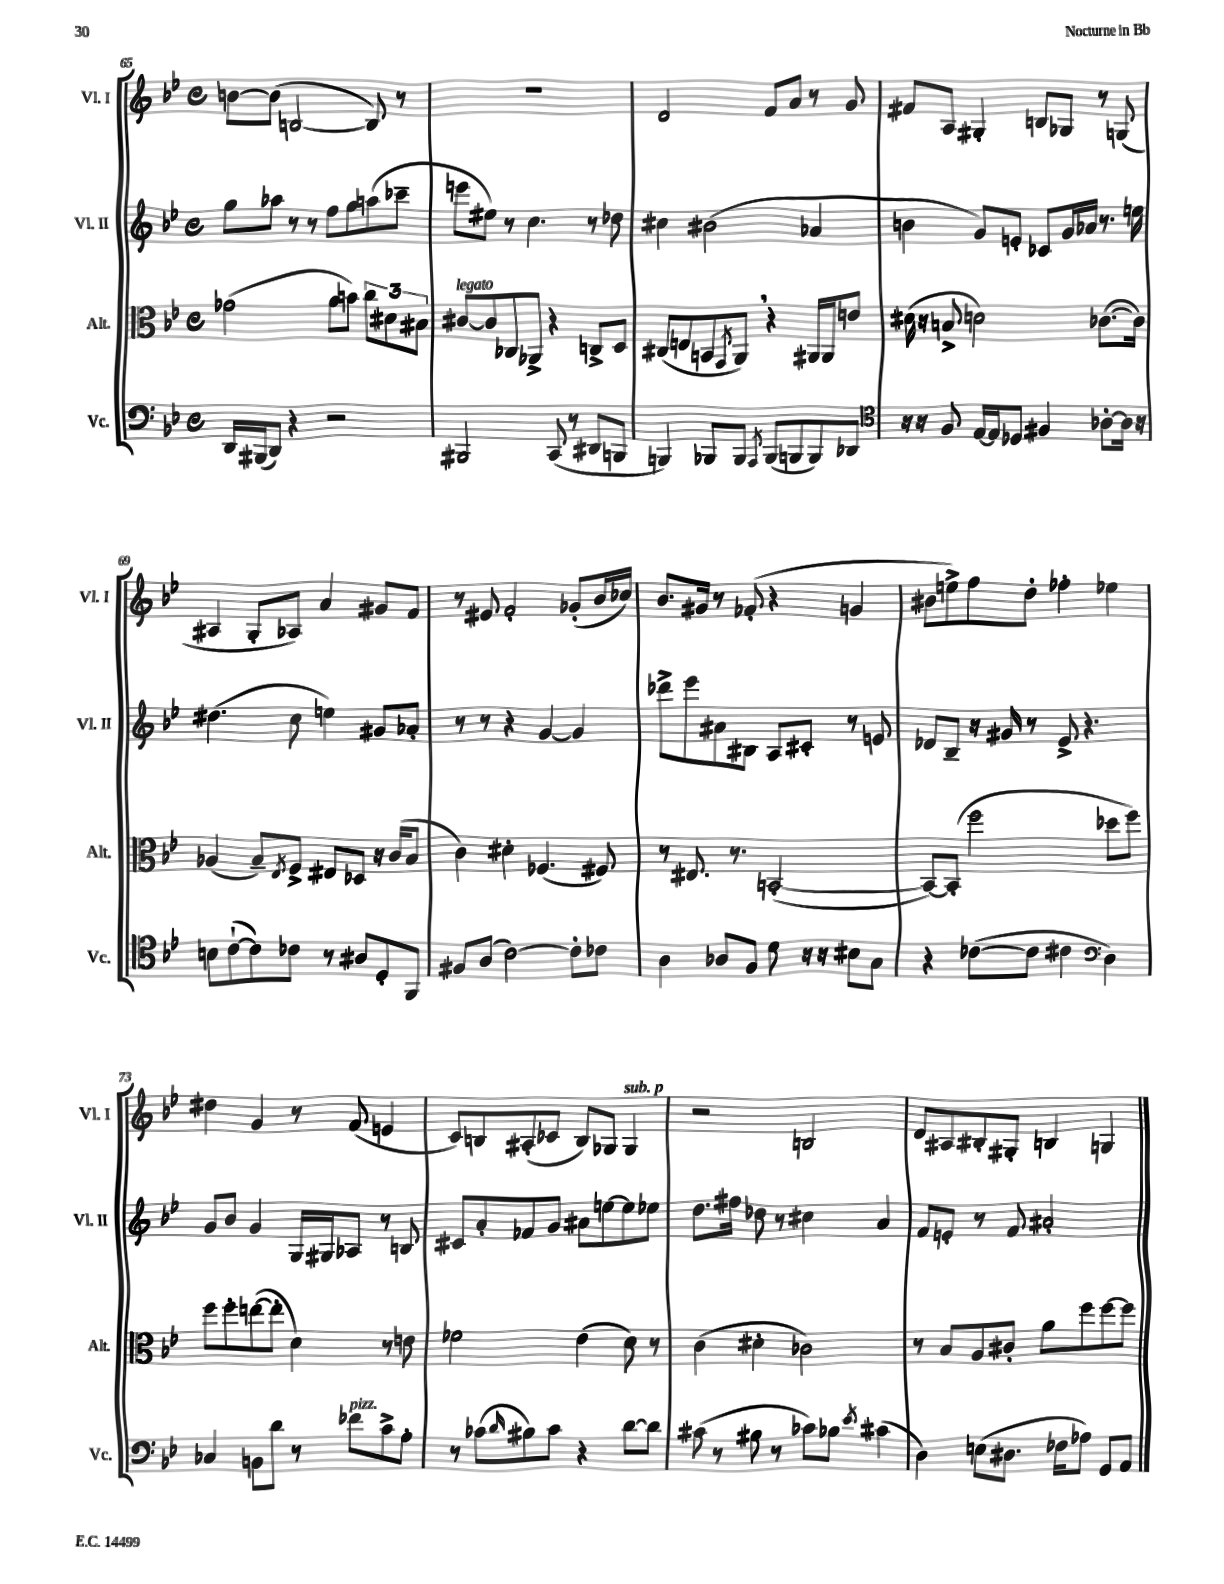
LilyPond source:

<<
\new StaffGroup <<
\new Staff = "s0" \with { instrumentName = "Vl. I" shortInstrumentName = "Vl. I" } {
    \clef treble \key bes \major \defaultTimeSignature \time 4/4
    b'8~ b'8( b2~ b8) r8 |
    R1 |
    d'2 f'8 a'8 r8 g'8 |
    fis'8 a8 gis4-. b8 ges8 r8 g8( |
    ais4 g8-. aes8) a'4 gis'8 f'8 |
    r8 eis'8 f'2-. ges'8-.( bes'16 ces''16) |
    bes'8. gis'16 r8 fes'8-.( r4 g'4 |
    bis'8 e''8->) f''8 d''8-. fes''4-. ees''4 |
    dis''4 g'4 r8 f'8( e'4 |
    c'8) b8 ais8-.( ces'8 b8) ges8 ges4^\markup { \italic "sub. p" } |
    r2 b2 |
    d'8 ais8 bis8-. gis8-. b4 g4 \bar "|." |
}
\new Staff = "s1" \with { instrumentName = "Vl. II" shortInstrumentName = "Vl. II" } {
    \clef treble \key bes \major \defaultTimeSignature \time 4/4
    g''8 aes''8 r8 r8 f''8 g''8 a''8( ces'''8-- |
    e'''8 eis''8) r8 c''4. r8 des''8 |
    cis''4 bis'2( aes'4 |
    b'4 g'8) e'8-. ces'8 g'16 aes'16 r8. e''16 |
    dis''4.( c''8 e''4) gis'8 aes'8-. |
    r8 r8 r4 g'4~ g'4 |
    des'''8-> ees'''8 ais'8 bis8 a8 cis'8-. r8 e'8 |
    des'8 bes8-- r16 gis'16 r8 ees'8-> r4. |
    g'8 bes'8 g'4 g16 gis16 aes8 r8 b8 |
    cis'8 a'8-. fes'8 g'8 ais'8 e''8~ e''8 ees''8 |
    d''8. fis''16 des''8 r8 cis''4 a'4 |
    f'8 e'8-. r8 f'8 ais'2-. \bar "|." |
}
\new Staff = "s2" \with { instrumentName = "Alt." shortInstrumentName = "Alt." } {
    \clef alto \key bes \major \defaultTimeSignature \time 4/4
    ges'2( a'8 b'8) \tuplet 3/2 { c''8 dis'8 bis8 } |
    cis'8~^\markup { \italic "legato" } cis'8 ces8 aes,8-> r4 c8-> d8 |
    cis8( e8 b,8 \acciaccatura { g,8 } a,8) \breathe r4 ais,16 ais,16 e'8 |
    dis'16( r16 b8-> d'2) ces'8.~( ces'16) |
    aes4( bes8--) \acciaccatura { ees8 } f8-> eis8 des8 r16 c'16( bes8 |
    c'4) dis'4-. fes4.( fis8) |
    r8 eis8. r8. b,2~-.( |
    b,8~) b,8-.( f''2 des''8 f''8) |
    f''8 f''8-. e''8~( e''8-. d'4) r8 e'8 |
    fes'2 ees'4( d'8) r8 |
    c'4( dis'4-. ces'2) |
    r8 bes8 a8 cis'8-. a'8 f''8 f''8~ f''8 \bar "|." |
}
\new Staff = "s3" \with { instrumentName = "Vc." shortInstrumentName = "Vc." } {
    \clef bass \key bes \major \defaultTimeSignature \time 4/4
    d,16 bis,,16( d,8) r4 r2 |
    bis,,2 c,8( r8 dis,8 b,,8 |
    b,,4) bes,,8 bes,,8 \acciaccatura { a,,8 } bes,,8( b,,8 b,,8) des,8 |
    \clef tenor r16 r16 f8 ees16~ ees16 des8 fis4 aes8~-. aes16 r16 |
    b8 c'8~-!( c'8) ces'8 r8 ais8 d8-. f,8 |
    fis8 a8( c'2~) c'8-. ces'8 |
    a4 aes8 f8 d'8 r16 r16 bis8 g8 |
    r4 ces'8~( ces'8 cis'4 \clef bass d4) |
    ces4 b,8 d'8 r8 fes'8^\markup { \italic "pizz." } c'8-> a8-. |
    r8 ces'8( \grace { d'16 } bis8) ces'8 r4 d'8~ d'8 |
    cis'8( r8 bis8 r8 ces'8) bes8 \acciaccatura { ees'8 } cis'4( |
    d4) e8( dis8. fes16 aes8) g,8 a,8 \bar "|." |
}
>>
>>
\layout { \context { \Score currentBarNumber = #65 } }
